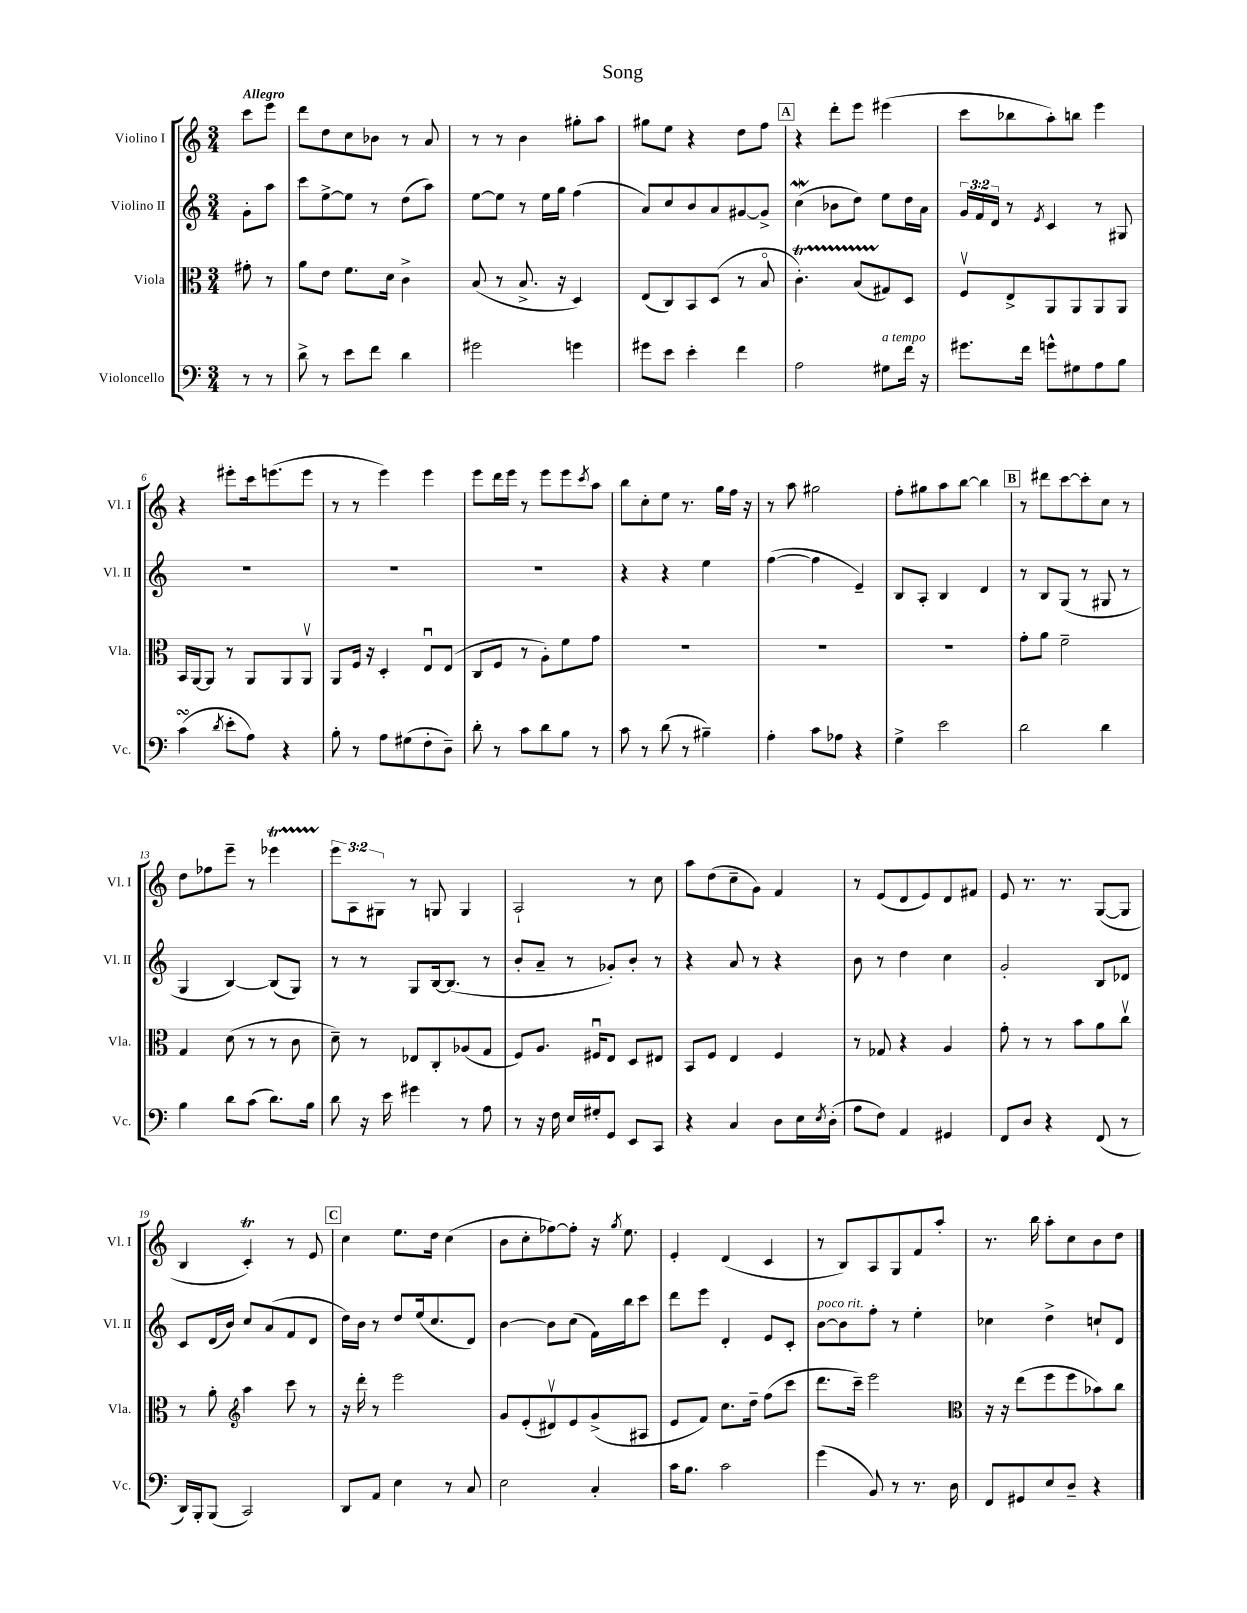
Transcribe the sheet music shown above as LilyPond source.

\header { title = "Song" }
<<
\new StaffGroup <<
\new Staff = "s0" \with { instrumentName = "Violino I" shortInstrumentName = "Vl. I" } {
    \clef treble \key c \major \numericTimeSignature \time 3/4 \override Staff.TupletNumber.text = #tuplet-number::calc-fraction-text \partial 4 \tempo "Allegro"
    c'''8 e'''8 |
    d'''8 d''8 c''8 bes'8 r8 a'8 |
    r8 r8 b'4 gis''8-. a''8 |
    gis''8 e''8 r4 d''8 f''8 |
    \mark \markup { \box "A" } r4 d'''8-. e'''8 eis'''4( |
    c'''8 bes''8 a''8-.) b''8 e'''4 |
    r4 eis'''8-. c'''16 e'''8.( e'''8 |
    r8 r8 e'''4) e'''4 |
    e'''8 d'''16 e'''16 r8 e'''8 e'''8 \acciaccatura { c'''8 } a''8 |
    b''8 c''8-. e''8 r8. g''16 f''16 r16 |
    r8 a''8 gis''2 |
    f''8-. gis''8 a''8 b''8~ b''4 |
    \mark \markup { \box "B" } r8 dis'''8 c'''8~ c'''8-. c''8 r8 |
    d''8 fes''8 e'''8-- r8 ees'''4\startTrillSpan |
    \tuplet 3/2 { e'''8\stopTrillSpan a8 gis8 } r8 g8 g4 |
    a2-! r8 c''8 |
    a''8 d''8( c''8-- g'8) f'4 |
    r8 e'8( d'8 e'8) d'8 fis'8 |
    e'8 r8. r8. g8~( g8 |
    b4 c'4-.\trill) r8 e'8 |
    \mark \markup { \box "C" } c''4 e''8. d''16 c''4( |
    b'8 c''8-. fes''8~) fes''8-. r16 \acciaccatura { g''8 } e''8. |
    e'4-. d'4( c'4 |
    r8 b8) a8 g8 f'8 a''8-. |
    r8. b''16 a''8-. c''8 b'8 d''8 \bar "|." |
}
\new Staff = "s1" \with { instrumentName = "Violino II" shortInstrumentName = "Vl. II" } {
    \clef treble \key c \major \numericTimeSignature \time 3/4 \override Staff.TupletNumber.text = #tuplet-number::calc-fraction-text \partial 4
    g'8-. a''8 |
    c'''8 e''8~-> e''8 r8 d''8( a''8) |
    e''8~ e''8 r8 e''16 g''16 f''4( |
    a'8) c''8 b'8 a'8 gis'8~ gis'8-> |
    \mark \markup { \box "A" } c''4\mordent( bes'8 d''8) e''8 d''16 a'16 |
    \tuplet 3/2 { g'16 f'16 d'16 } r8 \acciaccatura { e'8 } c'4 r8 gis8 |
    R2. |
    R2. |
    R2. |
    r4 r4 e''4 |
    f''4~( f''4 e'4--) |
    b8 a8-. b4 d'4 |
    \mark \markup { \box "B" } r8 b8 g8( r8 gis8 r8 |
    g4 b4~) b8( g8) |
    r8 r8 g8 b16~ b8.( r8 |
    b'8-. a'8-- r8 ges'8-.) b'8-. r8 |
    r4 a'8 r8 r4 |
    b'8 r8 d''4 c''4 |
    g'2-. b8 des'8 |
    c'8 d'16( b'16) c''8 a'8( f'8 d'8 |
    \mark \markup { \box "C" } d''16) b'16 r8 d''8 e''16( c''8. d'8) |
    b'4~ b'8 c''8( f'16) b''16 c'''8 |
    d'''8 e'''8 d'4-. e'8 c'8-. |
    b'8~^\markup { \italic "poco rit." } b'8 f''8-. r8 e''4-. |
    ces''4 d''4-> c''8-! d'8 \bar "|." |
}
\new Staff = "s2" \with { instrumentName = "Viola" shortInstrumentName = "Vla." } {
    \clef alto \key c \major \numericTimeSignature \time 3/4 \partial 4
    gis'8-. r8 |
    a'8 e'8 f'8. d'16 c'4-> |
    b8( r8 b8.-> r16 d4) |
    e8( c8) b,8 d8( r8 b8\flageolet |
    \mark \markup { \box "A" } c'4.-.\startTrillSpan) b8( gis8\stopTrillSpan) d8 |
    f8\upbow e8-> a,8 a,8 a,8 a,8 |
    b,16 a,16~ a,8 r8 a,8 a,8 a,8\upbow |
    a,8 f16 r16 d4-. e8\downbow e8( |
    c8 f8 r8 a8-.) f'8 g'8 |
    R2. |
    R2. |
    R2. |
    \mark \markup { \box "B" } g'8-. a'8 f'2-- |
    g4 d'8( r8 r8 c'8 |
    d'8--) r8 ees8 c8-. aes8( g8 |
    f8) a8. fis16\downbow e8 d8 eis8 |
    b,8 f8 e4 f4 |
    r8 ges8 r4 a4 |
    g'8-. r8 r8 b'8 a'8 c''8\upbow |
    r8 a'8-. \clef treble a''4 c'''8 r8 |
    \mark \markup { \box "C" } r16 d'''16-. r8 e'''2 |
    g'8 e'8-.( dis'8\upbow) e'8 g'8->( ais8 |
    e'8 f'8) c''8. d''16-- f''8( c'''8 |
    d'''8. c'''16--) e'''2 |
    \clef alto r16 r16 e''8( f''8 f''8 bes'8) c''8 \bar "|." |
}
\new Staff = "s3" \with { instrumentName = "Violoncello" shortInstrumentName = "Vc." } {
    \clef bass \key c \major \numericTimeSignature \time 3/4 \partial 4
    r8 r8 |
    d'8-> r8 e'8 f'8 d'4 |
    gis'2 g'4 |
    gis'8 e'8 e'4-. f'4 |
    \mark \markup { \box "A" } a2 gis8^\markup { \italic "a tempo" } f'16 r16 |
    gis'8. f'16 g'8-^ gis8 a8 b8 |
    c'4\turn( \acciaccatura { d'8 } e'8-. a8) r4 |
    b8-. r8 a8 gis8( f8-. d8--) |
    d'8-. r8 c'8 d'8 b8 r8 |
    c'8 r8 d'8( r8 bis4--) |
    a4-. c'8 aes8 r4 |
    g4-> e'2 |
    \mark \markup { \box "B" } d'2 d'4 |
    b4 d'8 c'8( d'8.) b16 |
    d'8 r16 e'16 gis'4 r8 a8 |
    r8 r16 f16 e16 gis16-. g,8 e,8 c,8 |
    r4 c4 d8 e16 \acciaccatura { e8 } d16-.( |
    a8 f8) a,4 gis,4 |
    f,8 d8 r4 f,8( r8 |
    d,16) b,,16-. b,,8( c,2) |
    \mark \markup { \box "C" } d,8 a,8 e4 r8 c8 |
    e2 c4-. |
    c'16 b8. c'2 |
    g'4( b,8) r8 r8. d16 |
    f,8 gis,8 e8 d8-- r4 \bar "|." |
}
>>
>>
